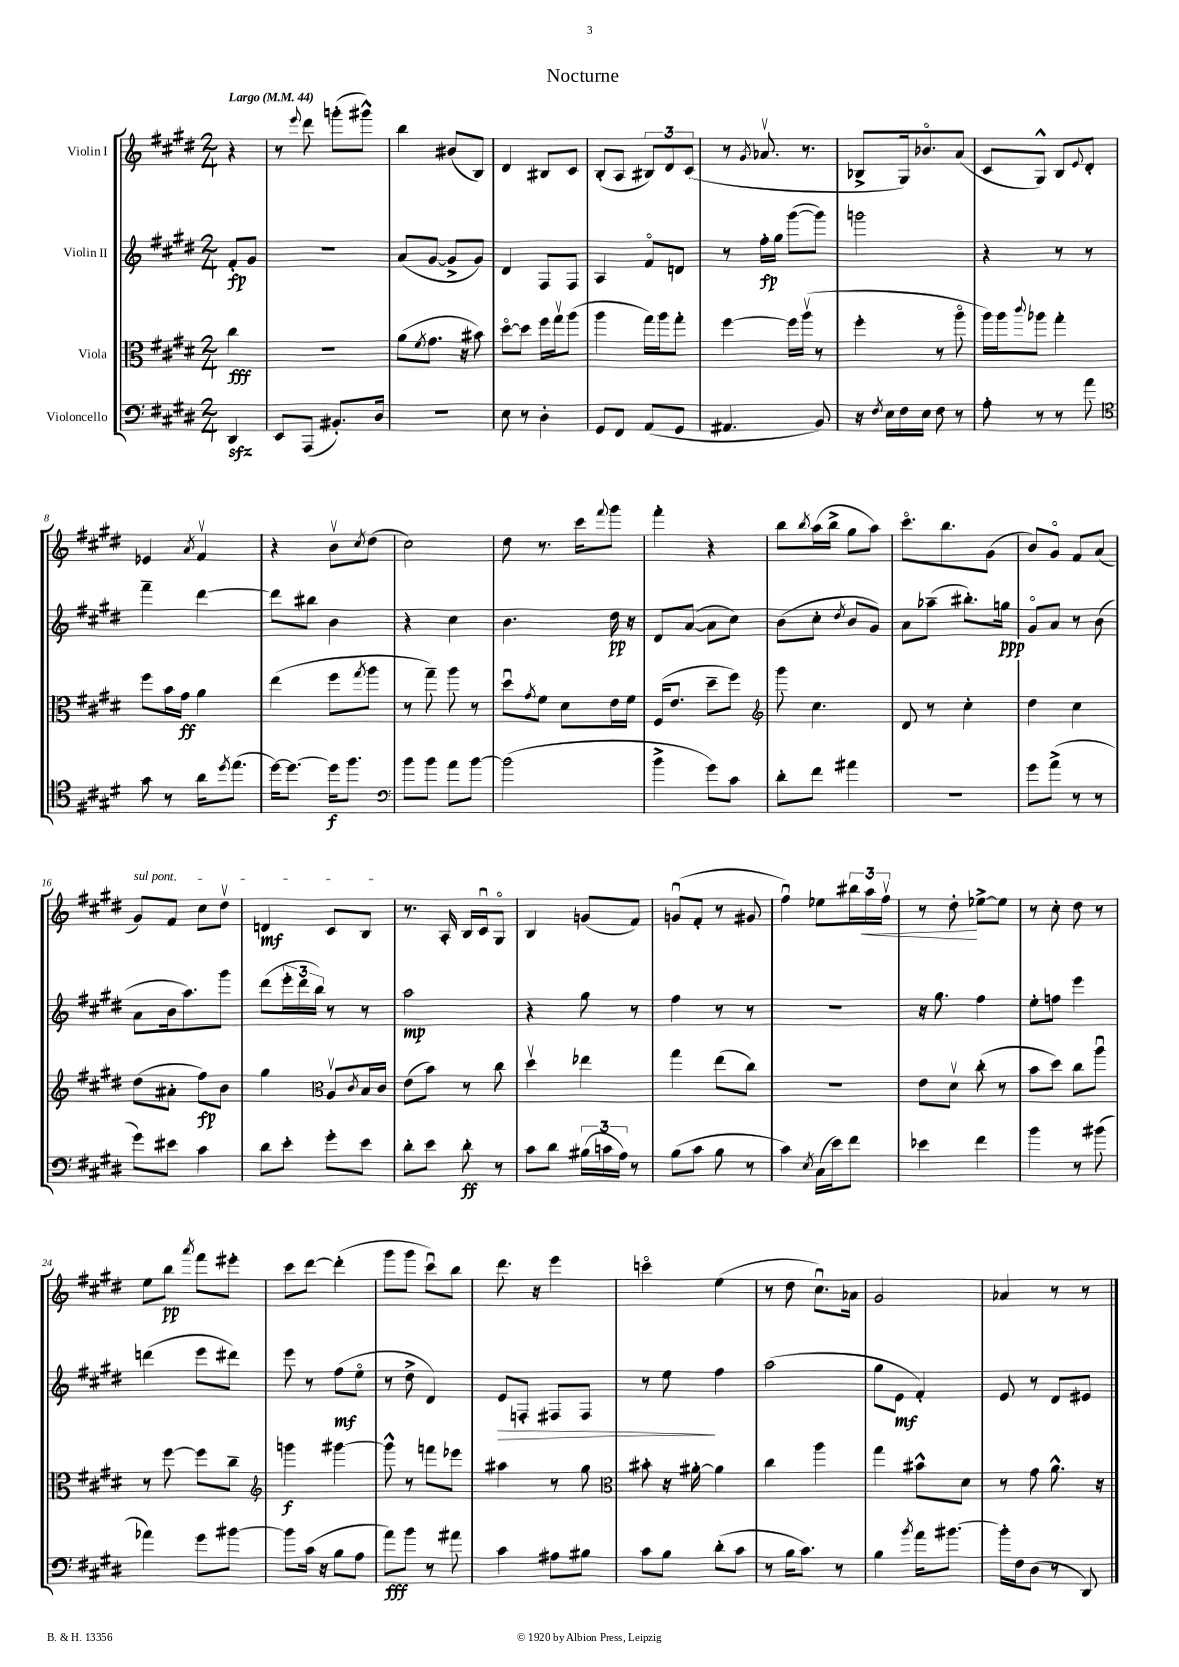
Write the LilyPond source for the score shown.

\header { title = "Nocturne" }
<<
\new StaffGroup <<
\new Staff = "s0" \with { instrumentName = "Violin I" } {
    \clef treble \key e \major \numericTimeSignature \time 2/4 \partial 4 \tempo "Largo" 4 = 44
    r4 |
    r8 \appoggiatura { e'''8 } dis'''8 g'''8-.( gis'''8-^) |
    b''4 bis'8( b8) |
    dis'4 bis8 cis'8 |
    b8-.( a8 \tuplet 3/2 { bis8) dis'8 cis'8( } |
    r8 \acciaccatura { gis'8 } aes'8.\upbow r8. |
    bes8-> gis16) bes'8.\flageolet a'8( |
    cis'8 gis8-^) b8 \appoggiatura { e'8 } dis'8-. |
    ees'4 \acciaccatura { a'8 } fis'4\upbow |
    r4 b'8\upbow \acciaccatura { cis''8 } dis''8( |
    cis''2) |
    dis''8 r8. cis'''16 \appoggiatura { fis'''8 } gis'''8 |
    fis'''4-. r4 |
    b''8 \acciaccatura { b''8 } a''16( b''16-> gis''8 a''8) |
    cis'''8.\flageolet b''8. gis'8( |
    b'8) gis'8\flageolet fis'8 a'8( |
    \once \override TextSpanner.bound-details.left.text = \markup { \italic "sul pont." } gis'8\startTextSpan) fis'8 cis''8 dis''8\upbow |
    d'4\mf cis'8 b8\stopTextSpan |
    r8. a16-. b16 cis'16\downbow gis8\flageolet |
    b4 g'8( fis'8) |
    g'8\downbow( fis'8-. r8 gis'8 |
    fis''4\downbow) ees''8 \tuplet 3/2 { bis''16 a''16\< fis''16\upbow } |
    r8 dis''8-.\! ees''8~-> ees''8 |
    r8 cis''8-. dis''8 r8 |
    e''8 b''8\pp \acciaccatura { a'''8 } fis'''8 eis'''8-. |
    cis'''8 dis'''8~ dis'''4-.( |
    gis'''8 gis'''8 cis'''8\downbow) b''8 |
    dis'''8. r16 e'''4 |
    c'''4\flageolet e''4( |
    r8 dis''8 cis''8.\downbow) aes'16 |
    gis'2 |
    aes'4 r8 r8 \bar "|." |
}
\new Staff = "s1" \with { instrumentName = "Violin II" } {
    \clef treble \key e \major \numericTimeSignature \time 2/4 \partial 4
    fis'8-.\fp gis'8 |
    R2 |
    a'8( gis'8~ gis'8-> gis'8) |
    dis'4 fis8 fis8 |
    a4 fis'8\flageolet d'8 |
    r8 fis''16-.\fp gis''16 gis'''8~( gis'''8) |
    g'''2 |
    r4 r8 r8 |
    fis'''4-- dis'''4~ |
    dis'''8 bis''8 b'4 |
    r4 cis''4 |
    b'4. dis''16\pp r16 |
    dis'8 a'8~( a'8 cis''8) |
    b'8( cis''8-. \acciaccatura { dis''8 } b'8 gis'8) |
    a'8 aes''8--( bis''8.-.) g''16\ppp |
    gis'8\flageolet a'8 r8 b'8( |
    a'8 b'16 a''8.) gis'''8 |
    dis'''8( \tuplet 3/2 { e'''16-. dis'''16 b''16) } r8 r8 |
    a''2\mp |
    r4 gis''8 r8 |
    fis''4 r8 r8 |
    r2 |
    r16 gis''8. fis''4 |
    e''8-. f''8 e'''4 |
    d'''4( e'''8 dis'''8) |
    e'''8 r8 fis''8\mf( e''8\flageolet |
    r8 dis''8-> dis'4) |
    e'8\> f8-. fis8 fis8 |
    r8 e''8\! fis''4 |
    a''2( |
    gis''8 e'8\mf fis'4-.) |
    e'8 r8 dis'8 eis'8 \bar "|." |
}
\new Staff = "s2" \with { instrumentName = "Viola" } {
    \clef alto \key e \major \numericTimeSignature \time 2/4 \partial 4
    cis''4\fff |
    R2 |
    a'8( \acciaccatura { fis'8 } gis'8. r16 bis'8) |
    dis''8~\flageolet dis''8 fis''16 gis''16\upbow a''8( |
    a''4 gis''16) a''16 gis''8-. |
    fis''4~ fis''16 a''16\upbow( r8 |
    fis''4-. r8 a''8\flageolet |
    a''16) a''16 \appoggiatura { cis'''8 } aes''8 gis''4-. |
    fis''8 b'16 gis'16\ff a'4 |
    e''4( fis''8 \acciaccatura { gis''8 } a''8 |
    r8 gis''8--) a''8 r8 |
    dis''8\downbow \acciaccatura { gis'8 } fis'8 dis'8 e'16 fis'16 |
    fis16( e'8. dis''8-- fis''8) |
    \clef treble gis'''8 cis''4. |
    dis'8 r8 cis''4-. |
    dis''4 cis''4 |
    dis''8( ais'8-. fis''8\fp) b'8 |
    gis''4 \clef alto a8\upbow \acciaccatura { cis'8 } b16 cis'16 |
    e'8( b'8) r8 cis''8 |
    dis''4\upbow ees''4 |
    gis''4 e''8( cis''8) |
    R2 |
    e'8 dis'8\upbow cis''8-.( r8 |
    b'8 dis''8) cis''8 a''8\downbow |
    r8 fis''8~ fis''8 cis''8-- |
    \clef treble g'''4\f gis'''4~ |
    gis'''8-^ r8 f'''8 ees'''8 |
    ais''4 r8 gis''8 |
    \clef alto bis'8-. r16 ais'16~-. ais'4 |
    cis''4 a''4 |
    gis''4 bis'8-^ dis'8 |
    r8 gis'8 a'8.-^ r16 \bar "|." |
}
\new Staff = "s3" \with { instrumentName = "Violoncello" } {
    \clef bass \key e \major \numericTimeSignature \time 2/4 \partial 4
    dis,4\sfz |
    e,8 a,,8( bis,8.-.) dis16 |
    R2 |
    e8 r8 dis4-. |
    gis,8 fis,8 a,8( gis,8 |
    ais,4. b,8) |
    r16 \acciaccatura { fis8 } e16 fis16 e16 fis8 r8 |
    a8-. r8 r8 a'8 |
    \clef tenor gis'8 r8 a'16 \acciaccatura { dis''8 } e''8.( |
    dis''16~) dis''8.~ dis''16\f fis''8. |
    \clef bass b'8 b'8 a'8 b'8~ |
    b'2( |
    b'4-> gis'8) cis'8 |
    dis'8-. fis'8 ais'4 |
    R2 |
    gis'8 a'8->( r8 r8 |
    gis'8) eis'8 cis'4 |
    dis'8 e'8-. gis'8-. e'8 |
    dis'8-. e'8 dis'8-.\ff r8 |
    cis'8 dis'8 \tuplet 3/2 { bis16( c'16 a16) } r8 |
    b8( cis'8 b8 r8 |
    cis'4) \acciaccatura { e8 } cis16( e'16) fis'8 |
    ees'4 fis'4 |
    b'4 r8 bis'8( |
    aes'4) gis'8 bis'8~ |
    bis'8 cis'16( r16 b8 a8 |
    a'8\fff) b'8 r8 ais'8 |
    cis'4 ais8 bis8 |
    cis'8 b8 dis'8-.( cis'8 |
    r8 b16 cis'8.) r8 |
    b4 \acciaccatura { b'8 } a'16 bis'8.~ |
    bis'16-. fis16 dis8( r8 dis,8) \bar "|." |
}
>>
>>
